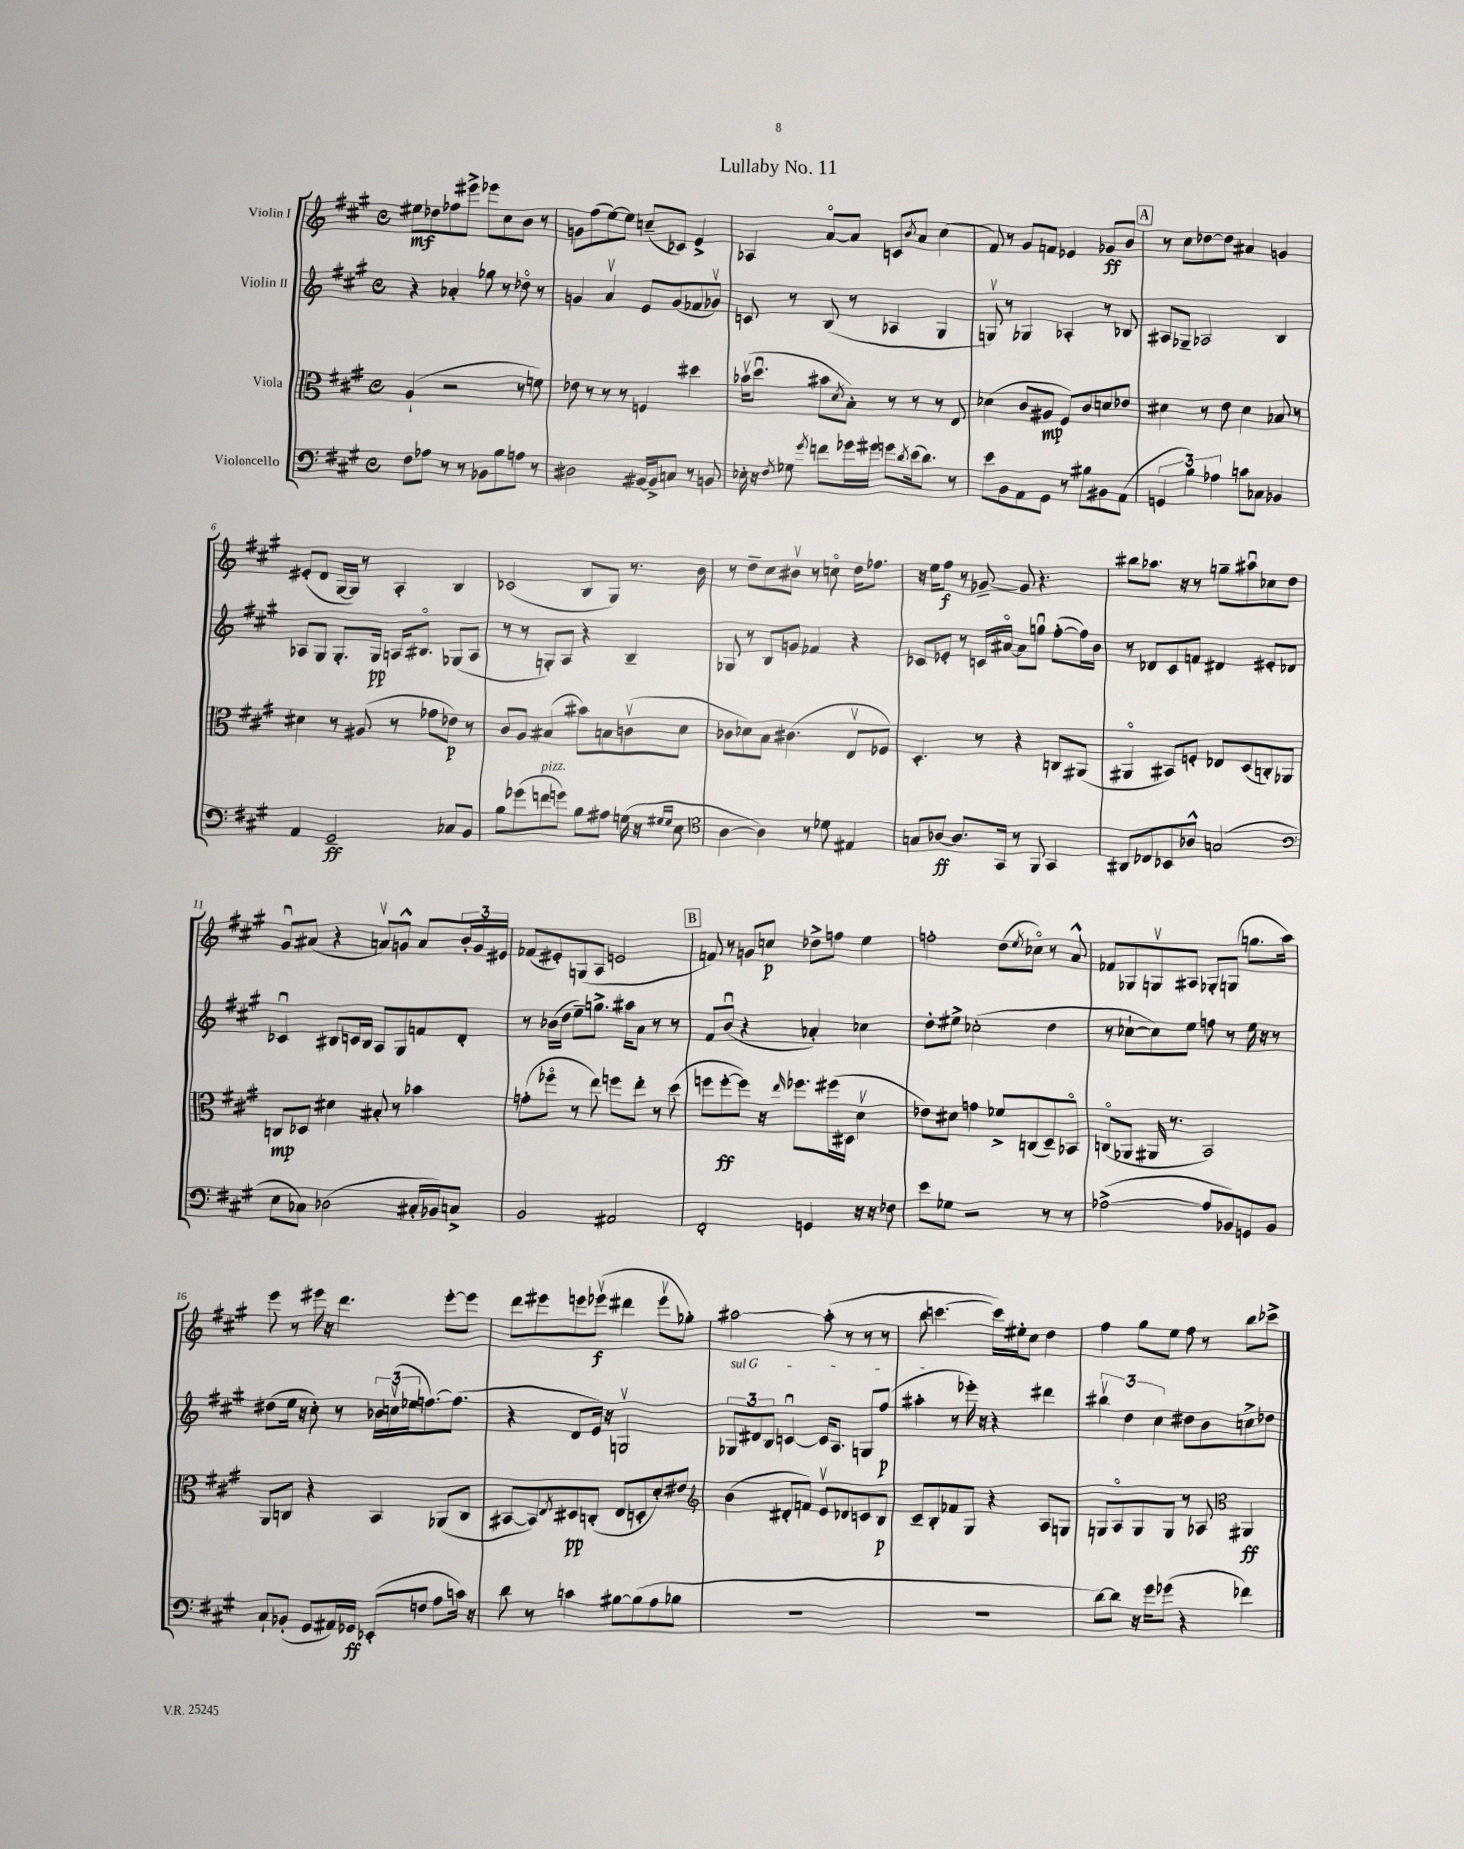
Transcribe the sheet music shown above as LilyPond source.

\header { title = "Lullaby No. 11" }
<<
\new StaffGroup <<
\new Staff = "s0" \with { instrumentName = "Violin I" } {
    \clef treble \key a \major \defaultTimeSignature \time 4/4
    eis''8\mf des''8 fes''8 eis'''8-> ees'''8 cis''8 b'8 r8 |
    g'8 fis''8( e''8~) e''8 c''8--( ces'8) e'4-> |
    aes4 a'8~\flageolet a'8 c'8 \acciaccatura { b'8 } a'8 cis''4( |
    fis'8) r8 gis'8 f'8 ees'4 ges'8\ff b'8 |
    \mark \markup { \box "A" } r8 cis''8 des''8~ des''8 ais'4 g'4 |
    eis'8-.( d'8 gis16~ gis16) r8 a4-. b4 |
    ces'2( b8 gis8) r8. b'16 |
    r8 d''8-- cis''8 bis'8\upbow r8 c''8\flageolet d''16 fes''8. |
    r16 e''16 fis''8\f r8 ges'8~-- ges'8 r4. |
    bis''8 aes''8. r16 r8 g''8-- ais''8\downbow ces''8 d''8 |
    gis'8\downbow ais'8( r4 a'8\upbow) g'8-^ a'8 \tuplet 3/2 { b'16-. g'16 eis'16 } |
    fes'8( eis'8-.) g8( a8 e'2 |
    \mark \markup { \box "B" } f'8) r8 g'8 c''8\p des''8-> f''8 e''4 |
    f''2-. d''8( \acciaccatura { e''8 } ces''8\flageolet) r8 a'8-^ |
    fes'8 ges8 g8\upbow ais8 ges8-. g8( g''8. a''16) |
    e'''8 r8 eis'''16 r16 d'''4. eis'''8~-. eis'''8 |
    d'''8 eis'''8 e'''8 ees'''8\upbow\f( dis'''4 ees'''8\upbow ges''8-.) |
    ais''2~ ais''8-.( r8 r8 r8 |
    b''8 c'''4.~ c'''16) eis''16-. cis''8 d''4 |
    fis''4 gis''8 e''8 fis''8 r8 b''8 ces'''8-> \bar "|." |
}
\new Staff = "s1" \with { instrumentName = "Violin II" } {
    \clef treble \key a \major \defaultTimeSignature \time 4/4
    r4 aes'4-. ges''8 r8 des''8\flageolet r8 |
    g'4 a'4\upbow e'8 g'8( fes'8 ges'8\upbow) |
    c'8 r8 b8( r8 aes4 gis4 |
    g8\upbow) r8 ges4 aes4-. r8 bes8 |
    \mark \markup { \box "A" } ais8 ges8-- aes2 b4 |
    aes8 gis8 gis8.-. gis16\pp a16 bis8.\flageolet ges8( a8 |
    r8 r8 g8-.) a8 r4 b4-- |
    ges8 r8 b8 g'8 fes'4 r4 |
    ces'8 ees'8-. r8 c'16 ais'16~\flageolet ais'8 g''8\downbow fis''8~-.( fis''16) b'16 |
    r8 des'8 cis'8 f'8 dis'4 eis'8-. des'8 |
    ces'4\downbow bis8 c'16 bis16 a8 gis8 f'8 d'8-. |
    r8 bes'16( d''16 e''8--) g''8.-> ais''16 a'8 r8 r8 |
    \mark \markup { \box "B" } fis'8 b'8\downbow( r4 aes'4-.) ces''4 |
    d''8-. eis''8-> ces''2-.( d''4 |
    r8 ces''8~-! ces''8) e''8 f''8 r8 e''16 r16 r8 |
    dis''8( e''16 r16 cis''8-.) r8 \tuplet 3/2 { bes'16 c''16\upbow( ees''16 } f''8.~) f''8.( |
    r4 d'8 e'16) r16 g2\upbow |
    \tuplet 3/2 { \once \override TextSpanner.bound-details.left.text = \markup { \italic "sul G" } ges8\startTextSpan dis'8 b8 } c'4~\downbow c'16 a8. g8 fis''8\p( |
    ais''4-.\stopTextSpan r8 ees'''16-.) r16 r4 dis'''4 |
    \tuplet 3/2 { bis''4\upbow d''4 cis''4 } dis''8 b'8 c''8-> des''8 \bar "|." |
}
\new Staff = "s2" \with { instrumentName = "Viola" } {
    \clef alto \key a \major \defaultTimeSignature \time 4/4
    a4-!( r2 r8 f'8) |
    ees'8 r8 r8 r8 f4 dis''4 |
    bes'16\upbow( d''8.\downbow bis'8 \acciaccatura { d'8 } b8-.) r8 r8 r8 e8 |
    des'4( cis'8 ais8\mp fis8) cis'8 d'8 ees'8 |
    \mark \markup { \box "A" } dis'4 r8 e'8 dis'4 bes8 r8 |
    dis'4 r8 ais8( r8 ges'8 ees'8\p) r8 |
    cis'8 a8 bis4( bis'8) b8 c'8\upbow( d'8 |
    ces'8 des'8) b8 cis'4.( e8\upbow fes8) |
    d4.-. r8 r4 c8 ais,8( |
    ais,4\flageolet bis,8) f8-. ees8 d8( c8-.) aes,8 |
    c8\mp des8 dis'4 bis8-. r8 bes'4 |
    g'8-.( fes''8\flageolet r8 e''8) f''8 e''8-. r8 d''8( |
    \mark \markup { \box "B" } f''8 f''8~-.\ff f''8) r16 \grace { e''16 } fes''8. fis''16( dis16 d'4\upbow |
    ees'8) dis'8 g'4 fes'8-> c8( d8--) bes,8\flageolet |
    c8\flageolet( aes,8 ais,16 r8. b,2) |
    a,8 c8 r4 b,4 aes,8( c8 |
    bis,8~ bis,8) \acciaccatura { e8 } dis8\pp c8-.( e8 d8-. d'8-.) eis'8 |
    \clef treble b'4( dis'8-. f'8) e'8\upbow des'8 c'8 b8\p |
    cis'8-- b8-. fes'8 gis8 r4 a8 g8 |
    g8 a8\flageolet g8 g8 r8 aes8 \clef alto ais,4\ff \bar "|." |
}
\new Staff = "s3" \with { instrumentName = "Violoncello" } {
    \clef bass \key a \major \defaultTimeSignature \time 4/4
    fis8 aes8 r8 r8 bes,8 b8 a8 r8 |
    dis2 bis,16~ bis,16-> c8 r8 b,8 |
    ees16-. r16 \acciaccatura { fis8 } ges8 \acciaccatura { gis'8 } f'8 ges'16 gis'16 g'8 \acciaccatura { d'8 } e'16( d'8.) r8 |
    e'8 b,8 a,8 gis,8 r8 bis8 bis,8 a,8( |
    \mark \markup { \box "A" } \tuplet 3/2 { g,4 b4) aes4 } c'8 ces8 bes,4 |
    a,4 gis,2--\ff ces8 b,8 |
    b8 ges'8( f'8^\markup { \italic "pizz." } g'8) b8 ais8 g16( r16 \grace { gis16 gis16 } e8 |
    \clef tenor a4~ a4) r8 des'8 eis4 |
    g8 aes8~\ff aes8. gis,16 r8 fis,8 gis,4 |
    ais,8 ces8 bes,8 aes8-^ g2( |
    \clef bass e8 ces8) des2( cis16-. bes,16) c8-> |
    b,2 ais,2 |
    \mark \markup { \box "B" } fis,2-. g,4 r16 r16 fes8 |
    e'8 ges8 r2 r8 r8 |
    aes2~->( aes8 bes,8) g,8 bes,8 |
    cis8-! bes,8-.( gis,8 ais,16) ges,16\ff ees,8-.( f8 a8 c'16) r16 |
    d'8 r8 c'4 bis8~ bis8( a8 bes8 |
    R1 |
    R1 |
    d'8~) d'8 r16 gis'16 ges'8( r4 fes'4) \bar "|." |
}
>>
>>
